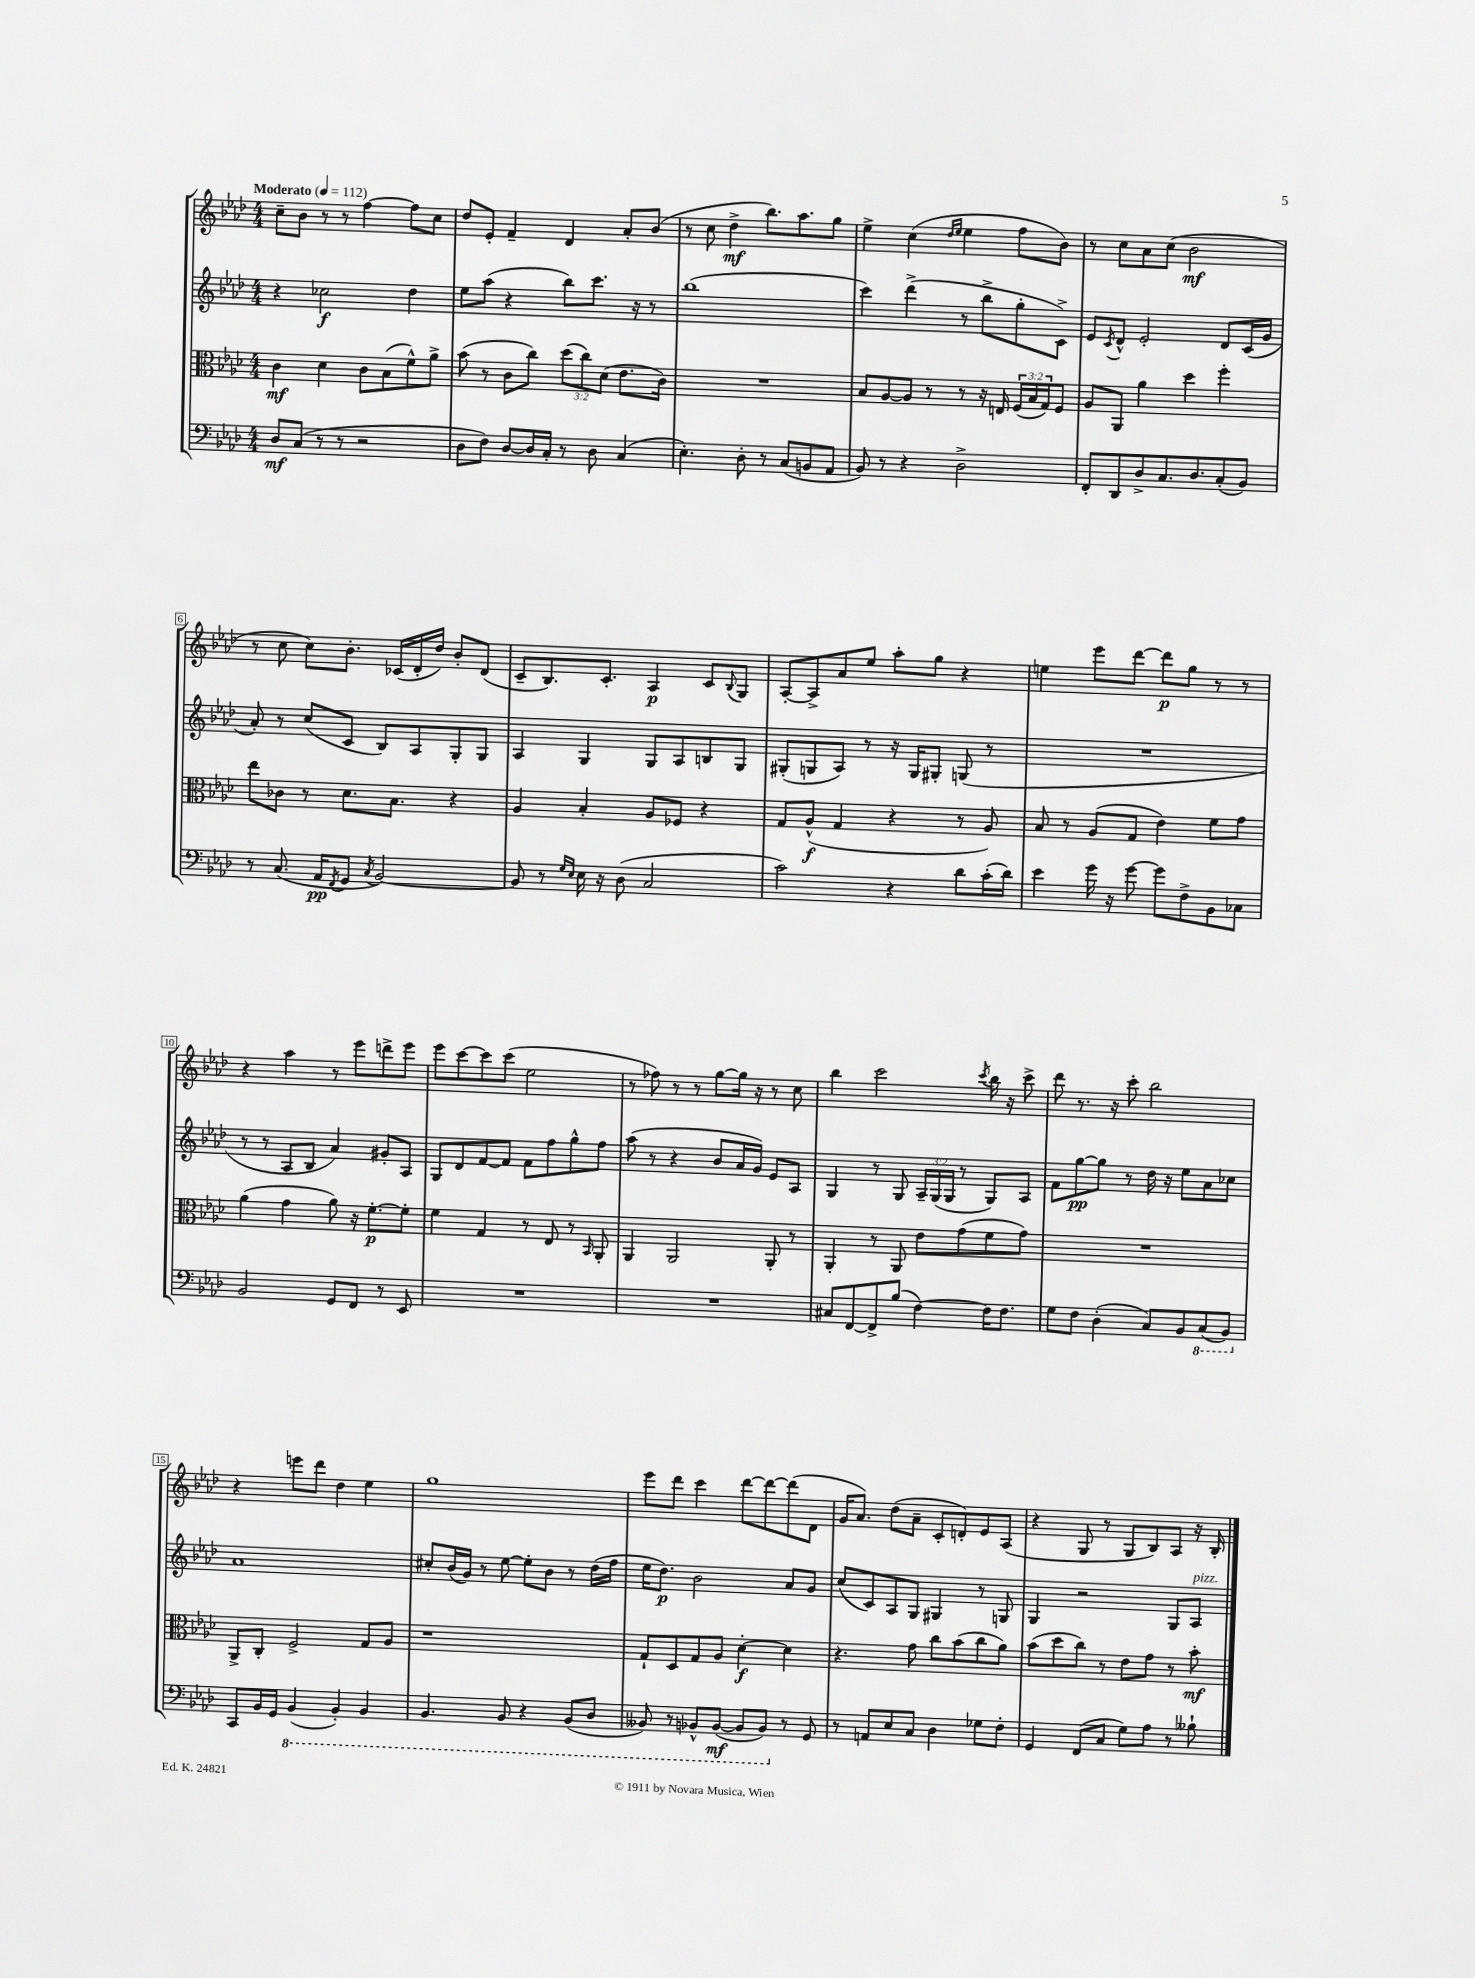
<<
\new StaffGroup <<
\new Staff = "s0" {
    \clef treble \key aes \major \numericTimeSignature \time 4/4 \tempo "Moderato" 4 = 112
    c''8-- bes'8 r8 r8 f''4~ f''8 c''8 |
    des''8 ees'8-. f'4-- des'4 aes'8-. bes'8( |
    r8 c''8 des''4->\mf bes''8.) aes''8. g''8 |
    ees''4-> c''4( \grace { des''16 ees''16 } ees''4 f''8 bes'8) |
    r8 c''8 aes'8 c''8( bes'2\mf |
    r8 c''8 c''8) bes'8.-. ces'16( des'16-. des''16) bes'8-. des'8( |
    c'8-- bes8.) c'8.-. aes4\p c'8 \appoggiatura { bes8 } g8 |
    aes8~-. aes8-> aes'8 ees''8 aes''8-. g''8 r4 |
    e''4 ees'''8 des'''8~ des'''8\p g''8 r8 r8 |
    r4 aes''4 r8 ees'''8 d'''8-> ees'''8 |
    ees'''8 c'''8~ c'''8 c'''8( ees''2 |
    r8 fes''8) r8 r8 g''8~ g''16 r16 r8 c''8 |
    bes''4 c'''2 \acciaccatura { c'''8 } bes''16 r16 c'''8-> |
    des'''8 r8. r16 c'''8-. bes''2 |
    r4 e'''8 des'''8 des''4 ees''4 |
    g''1 |
    ees'''8 des'''8 c'''4 des'''8~ des'''8~ des'''8( des'8 |
    g'16 aes'8.) des''8( aes'8-- c'8-. d'8-.) ees'8 aes8( |
    r4 g8 r8 g8 bes8) aes8 r16 bes16-. \bar "|." |
}
\new Staff = "s1" {
    \clef treble \key aes \major \numericTimeSignature \time 4/4 \override Staff.TupletNumber.text = #tuplet-number::calc-fraction-text
    r4 ces''2\f des''4 |
    ees''8 aes''8( r4 bes''8) c'''8. r16 r8 |
    bes''1( |
    c'''4) des'''4->( r8 bes''8-> g''8-. c'8->) |
    ees'8 \acciaccatura { c'8 } des'8-^ ees'2-. des'8 c'16( g'16 |
    aes'8-.) r8 c''8( c'8 bes8) aes8 g8-. g8 |
    aes4 g4 g8 aes8 b8 g8 |
    gis8-.( g8 aes8) r8 r16 g16 gis8-. g8( r8 |
    R1 |
    r8 r8 aes8 bes8 aes'4) gis'8-. aes8 |
    g8 des'8 f'8~ f'8 f'8 f''8 g''8-^ f''8 |
    aes''8( r8 r4 bes'8 aes'16 g'16) ees'8 aes8 |
    g4 r8 g8 \tuplet 3/2 { aes16-- g16( g16 } r8 g8) aes8 |
    f'8 g''8~\pp g''8 r8 des''16 r16 ees''8 aes'8 ces''8 |
    aes'1 |
    cis''8-. bes'16( g'16) r8 ees''8~ ees''8-. bes'8 r8 des''16( f''16 |
    ees''16 des''8.\p) bes'2 aes'8 g'8 |
    c''8( c'8) aes8 g8 gis4 r8 g8 |
    g4 r2 g8 aes8^\markup { \italic "pizz." } \bar "|." |
}
\new Staff = "s2" {
    \clef alto \key aes \major \numericTimeSignature \time 4/4 \override Staff.TupletNumber.text = #tuplet-number::calc-fraction-text
    c'4\mf des'4 c'8 bes8( f'8-^) aes'8-> |
    bes'8( r8 c'8 c''8) \tuplet 3/2 { des''8( c''8) des'8( } ees'8. c'16) |
    R1 |
    bes8 aes8~ aes8 r8 r8 r16 e16 \tuplet 3/2 { f16( bes16 g16) } f8 |
    aes8 aes,8 aes'4 des''4 f''4-. |
    ees''8 ces'8 r8 des'8. bes8. r4 |
    aes4 bes4-. aes8 fes8 r4 |
    g8 aes8-^\f( g4 r4 r8 aes8) |
    bes8 r8 aes8( g8 ees'4) f'8 g'8 |
    aes'4( g'4 aes'8) r16 f'8.~-.\p f'8-. |
    f'4 g4 r8 ees8 r8 \grace { bes,16 } aes,8-. |
    aes,4 aes,2 aes,8-. r8 |
    aes,4-. r8 aes,8 ees'8 g'8( f'8 g'8) |
    R1 |
    aes,8-> c8-. f2-> g8 aes8 |
    r1 |
    g8-! des8 g8 aes8 des'4~-.\f des'4 |
    r4. g'8 c''8 bes'8( c''8 aes'8) |
    bes'8( des''8 c''8) r8 ees'8 g'8 r8 bes'8-.\mf \bar "|." |
}
\new Staff = "s3" {
    \clef bass \key aes \major \numericTimeSignature \time 4/4
    des8\mf c8( r8 r8 r2 |
    des8 f8) des8~ des16 c16-. r8 des8 c4( |
    ees4.-.) des8-. r8 c8( b,8 aes,8 |
    bes,8) r8 r4 des2-> |
    f,8-. des,8 des8-> c8. des8. c8-.( bes,8) |
    r8 c8.( aes,16\pp \acciaccatura { f,8 } g,8 \acciaccatura { c8 } bes,2~) |
    bes,8 r8 \grace { g16 ees16 } ees16 r16 des8( c2 |
    c'2) r4 des'8 c'16-.( des'16) |
    ees'4 g'16 r16 g'8~ g'8 f8-> bes,8 ces8 |
    bes,2 g,8 f,8 r8 ees,8 |
    R1 |
    R1 |
    cis8 f,8~ f,8-> bes8( f4~) f16 f8. |
    g8 f8 des4-.( c8) bes,8 \ottava #-1 c,8( bes,,8) \ottava #0 |
    c,8 bes,16 g,16 \ottava #-1 bes,,4( bes,,4-.) bes,,4 |
    bes,,4. bes,,8 r4 bes,,8( des,8 |
    beses,,8) r8 bes,,8-^ bes,,8~\mf( bes,,8 bes,,8) \ottava #0 r8 g,8 |
    r8 a,8 ees8 c8 des4 ges8 f8-. |
    g,4 f,8( c8 g8) aes8 r8 beses8-! \bar "|." |
}
>>
>>
\layout { \context { \Score \override BarNumber.stencil = #(make-stencil-boxer 0.1 0.3 ly:text-interface::print) } }
